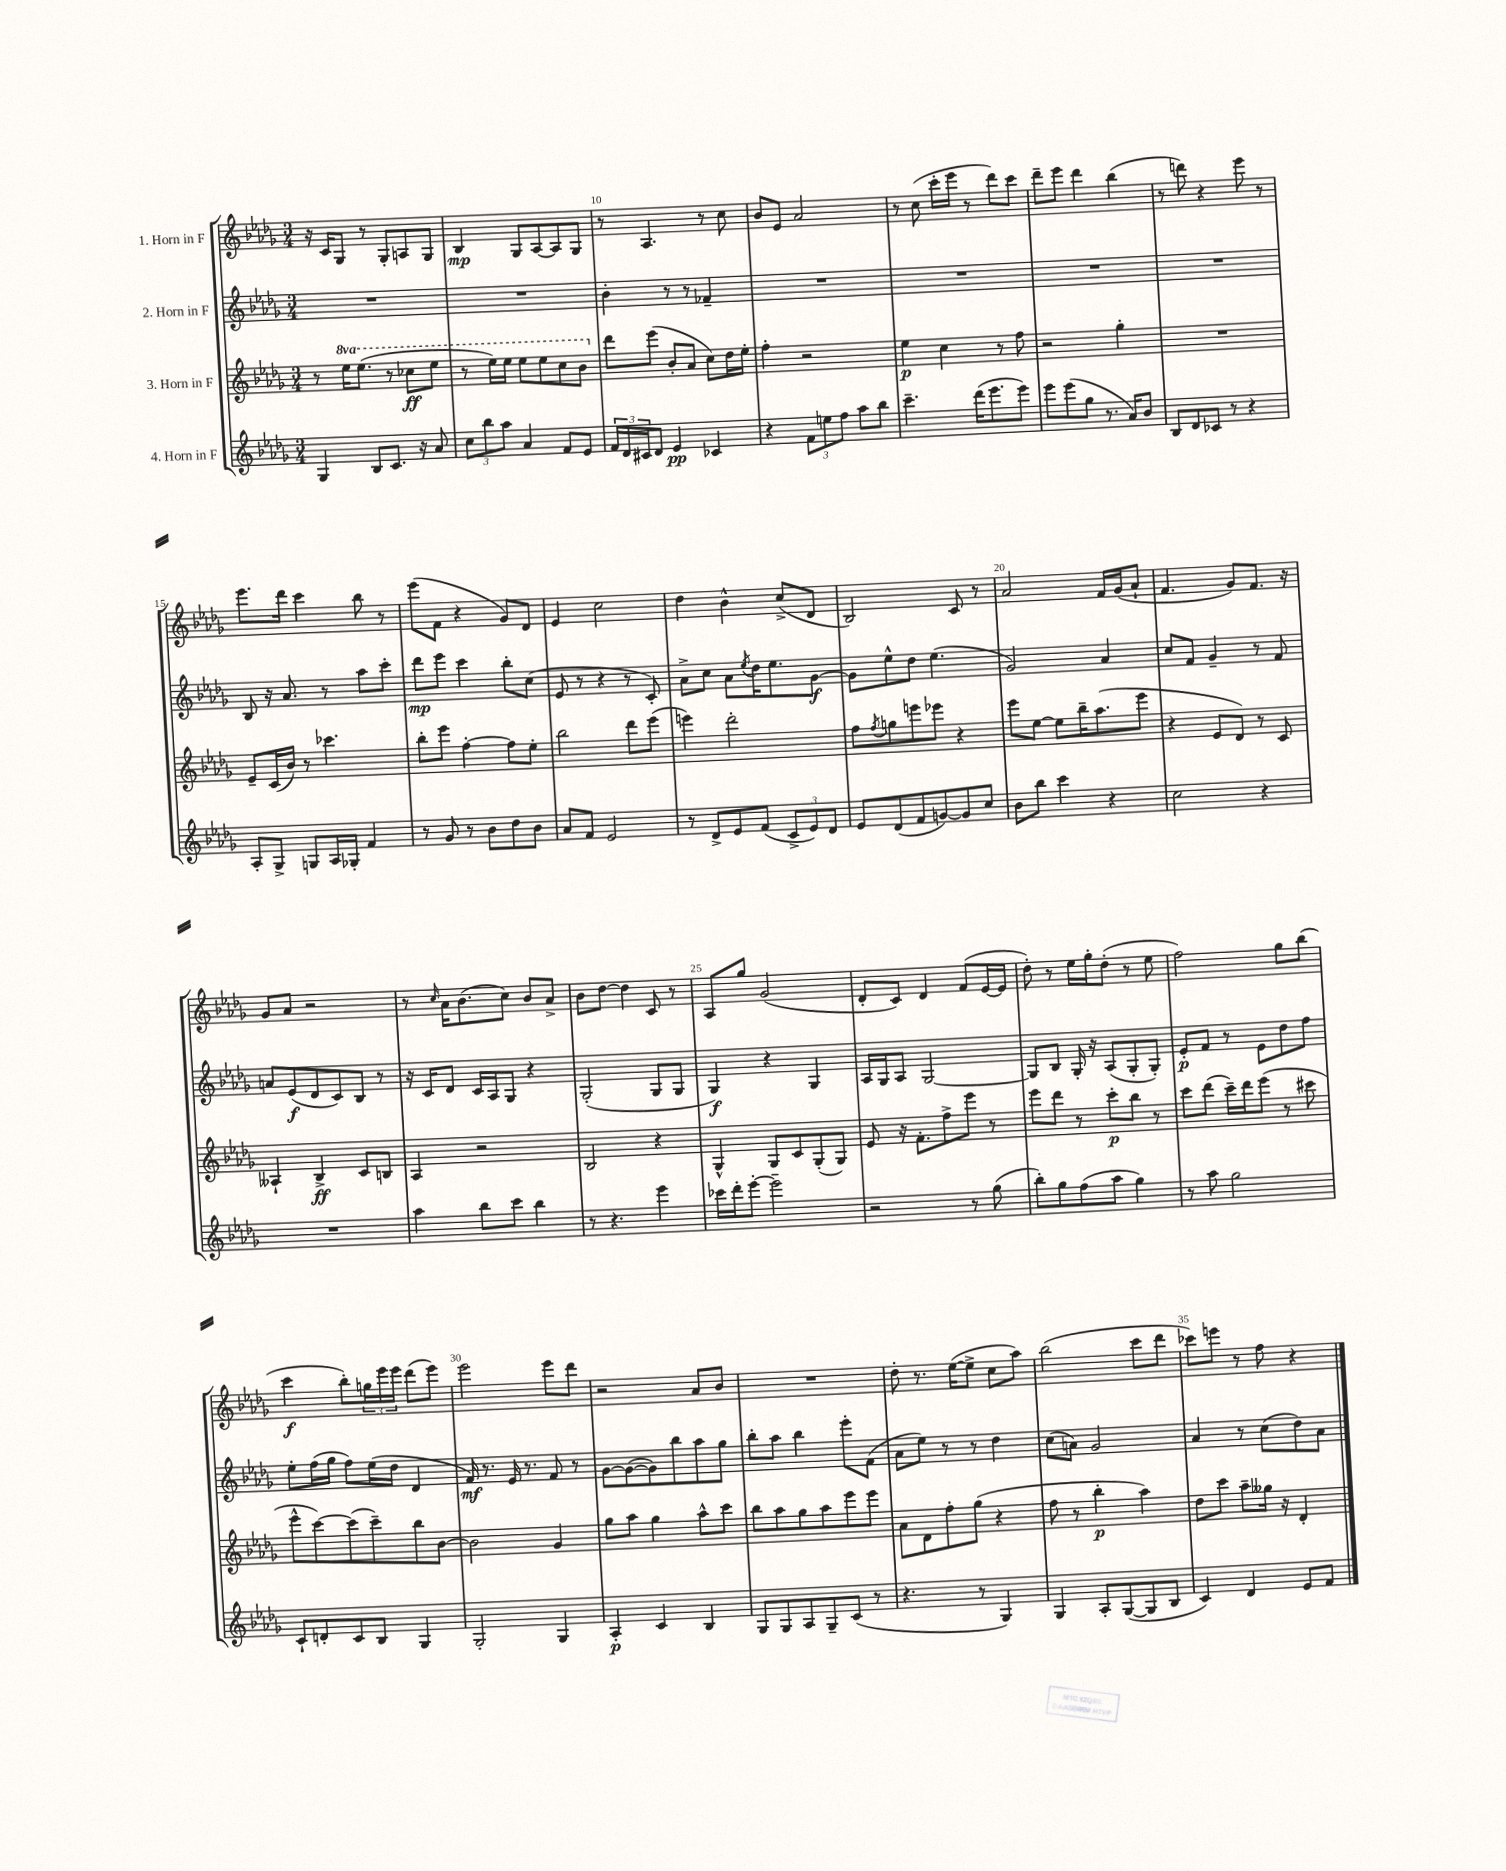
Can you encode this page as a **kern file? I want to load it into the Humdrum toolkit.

**kern	**kern	**kern	**kern
*staff4	*staff3	*staff2	*staff1
*clefG2	*clefG2	*clefG2	*clefG2
*k[b-e-a-d-g-]	*k[b-e-a-d-g-]	*k[b-e-a-d-g-]	*k[b-e-a-d-g-]
*M3/4	*M3/4	*M3/4	*M3/4
4G-/	8r	2.r	16r
.	.	.	16c/LK
.	16eee-\LK	.	8G-/J
.	(8.eee-\J	.	.
8B-/L	.	.	8r
8.c/J	8r	.	8G-'/L
.	8ccc-\L	.	8A/
16r	.	.	.
8a-/	8eee-\J	.	8G-/J
=	=	=	=
12cc\L	8r	2.r	4B-/
12bb-\	.	.	.
.	16eee-\LL)	.	.
12aa-\J	.	.	.
.	16eee-\JJ	.	.
4a-/	8eee-\L	.	8G-/L
.	8eee-\	.	[8A-/
8f/L	8ccc\	.	8A-/]
8e-/J	8bb-\J	.	8G-/J
=	=	=	=
24f/LL	8ddd-\L	4b-'\	8r
24d-/	.	.	.
24c#/J	.	.	.
8d-/J	(8eee-\J	.	4.A-/
4e-/	8b-'/L	8r	.
.	8a-/J	8r	.
4c-/	8cc\L)	4f-~/	8r
.	16dd-\L	.	8cc\
.	16ee-'\JJ	.	.
=	=	=	=
4r	4ff'\	2.r	8b-/L
.	.	.	8e-/J
12f\L	2r	.	2a-/
12ee\	.	.	.
12ff\J	.	.	.
8aa-\L	.	.	.
8bb-\J	.	.	.
=	=	=	=
4.ccc~\	4ee-\	2.r	8r
.	.	.	(8cc\
.	4cc\	.	16ccc'\LL
.	.	.	16eee-\JJ
(16ddd-\LK	.	.	8r
8.eee-\	.	.	.
.	8r	.	8ddd-\L)
8eee-\J)	8ff\	.	8ccc\J
=	=	=	=
8eee-\L	2r	2.r	8ddd-~\L
(8eee-\	.	.	8eee-\J
8gg-\J	.	.	4ddd-\
8.r	.	.	.
.	4gg-'\	.	(4bb-\
16a-/LK)	.	.	.
8b-/J	.	.	.
=	=	=	=
8B-/L	2.r	2.r	8r
8d-/	.	.	8ddd\)
8c-/J	.	.	4r
8r	.	.	.
4r	.	.	8eee-\
.	.	.	8r
=	=	=	=
8A-'/L	8e-~/L	8B-/	8.eee-\L
8G-^/J	(16c/L	16r	.
.	16b-/JJ)	8.a-/	16ddd-\Jk
8G/L	8r	.	4ccc\
16A-/L	4.ccc-\	8r	.
16G-'/JJ	.	.	.
4f/	.	8aa-\L	8bb-\
.	.	8ccc'\J	8r
=	=	=	=
8r	8bb-'\L	8ddd-\L	(8eee-\L
8g-/	8eee-\J	8eee-\J	8f\J
8r	[4ff'\	4ccc\	4r
8b-\L	.	.	.
8dd-\	8ff\]L	8bb-'\L	8g-/L)
8b-\J	8ee-'\J	(8cc\J	8d-/J
=	=	=	=
8a-/L	2bb-\	8e-/	4e-/
8f/J	.	8r	.
2e-/	.	4r	2cc\
.	8ddd-\L	8r	.
.	(8eee-\J	8c'/)	.
=	=	=	=
8r	4eee\)	8a-^\L	4dd-\
8d-^/L	.	8cc\J	.
8e-/	2ddd-'\	8a-\L	4b-^^\
.	.	8qee-/	.
(8f/J	.	16dd-\K	.
.	.	8.ee-\	.
12c^/L	.	.	(8cc^/L
12e-/)	.	.	.
.	.	[8g-\J	8d-/J
12d-/J	.	.	.
=	=	=	=
8e-/L	8ff\L	8g-\]L	2B-/)
.	8qff/	.	.
(8d-/	8gg\	8ee-^^\	.
8f/	8eee\	8dd-\J	.
[8g/)	8eee-\J	(4.ee-\	.
8g/]	4r	.	8c/
8cc/J	.	.	8r
=	=	=	=
8b-\L	8eee-\L	2g-/)	2a-/
8bb-\J	[8ee-\J	.	.
4ccc\	8ee-\]L	.	.
.	16bb-~\K	.	.
.	(8.aa-\	.	.
4r	.	4a-/	16f/LL
.	.	.	(16g-/J
.	8eee-\J	.	8a-`/J
=	=	=	=
2cc\	4r	8cc/L	4.f/
.	.	8f/J	.
.	8e-/L	4g-~/	.
.	8d-/J)	.	8g-/L)
4r	8r	8r	8.f/J
.	8c/	8f/	.
.	.	.	16r
=	=	=	=
2.r	4A--`/	8a/L	8g-/L
.	.	(8e-/	8a-/J
.	4B-^/	8d-/	2r
.	.	8c/)	.
.	8c/L	8B-/J	.
.	8B/J	8r	.
=	=	=	=
4aa-\	4A-/	16r	8r
.	.	16c/LK	.
.	.	.	16qqcc/
.	.	8d-/J	16a-\LK
.	.	.	(8.b-\
8bb-\L	2r	16c/LL	.
.	.	16A-/J	.
8ccc\J	.	8G-/J	8cc\J)
4bb-\	.	4r	8b-/L
.	.	.	8a-^/J
=	=	=	=
8r	2B-/	(2G-'/	8b-\L
4.r	.	.	[8dd-\J
.	.	.	4dd-\]
4eee-\	4r	8G-/L	8c/
.	.	8G-/J	8r
=	=	=	=
16ccc-\LL	4G-^^/	4G-/)	8A-/L
16ddd-'\J	.	.	.
[8eee-'\J	.	.	8gg-/J
2eee-~\]	8G-/L	4r	(2g-/
.	8c/	.	.
.	(8G-'/	4G-/	.
.	8G-/J)	.	.
=	=	=	=
2r	8e-/	16A-/LL	8d-'/L
.	.	16G-/J	.
.	16r	8A-/J	8c/J)
.	8.f'\L	.	.
.	.	[2G-/	4d-/
.	8ff^\	.	.
8r	8eee-\J	.	(8f/L
(8gg-\	8r	.	[16e-/L
.	.	.	16e-/]JJ
=	=	=	=
8bb-'\L)	8eee-\L	8G-/]L	8dd-'\)
8gg-\	8ddd-\J	8B-/J	8r
(8ff\	8r	16G-'/	16ee-\LL
.	.	16r	16gg-'\J
8aa-\J	8ccc'\L	(8A-/L	(8dd-'\J
4gg-\)	8bb-\J	8G-'/	8r
.	8r	8G-'/J)	8ee-\
=	=	=	=
8r	8ccc\L	8e-'/L	2ff\)
8aa-\	(8ddd-\J	8f/J	.
2gg-\	16ccc~\LL)	8r	.
.	16ddd-\J	.	.
.	(8eee-\J	8e-\L	.
.	8r	8dd-\	8gg-\L
.	8ccc#\	8ff\J	(8bb-\J
=	=	=	=
8c`/L	8eee-^^\L	8ee-'\L	4ccc\
8d'/	[8ccc\)	(16ff\L	.
.	.	16gg-\JJ	.
8c/	(8ccc\]	8ff\L)	8bb-'\L)
8B-/J	8ccc~\)	(16ee-\L	24gg\L
.	.	.	24eee-\
.	.	16dd-\JJ	.
.	.	.	24eee-\JJ
4G-/	8bb-\	4d-/	(8ddd-\L
.	[8b-\J	.	8eee-\J)
=	=	=	=
2G-'/	2b-\]	16f/)	2eee-\
.	.	8.r	.
.	.	16e-/	.
.	.	8.r	.
4G-/	4g-/	8f/	8eee-\L
.	.	8r	8ddd-\J
=	=	=	=
4A-'/	8gg-\L	[8g-\L	2r
.	8aa-\J	(8g-\_	.
4c/	4gg-\	8g-\])	.
.	.	8bb-\	.
4B-/	8aa-^^\L	8aa-\	8a-/L
.	8ccc\J	8gg-\J	8b-/J
=	=	=	=
8G-/L	8bb-\L	8bb-'\L	2.r
8G-/	8aa-\	8aa-\J	.
8A-/	8gg-\	4bb-\	.
8G-~/	8aa-\	.	.
(8c/J	8eee-\	8eee-'\L	.
8r	8eee-\J	(8f\J	.
=	=	=	=
4.r	8a-\L	8a-\L	8dd-'\
.	8d-\	8ee-\J)	8.r
.	8ff'\	8r	.
.	.	.	([16ee-\LK
8r	(8gg-\J	8r	8ee-^\]J
4G-/)	4r	4dd-\	8cc\L
.	.	.	8aa-\J)
=	=	=	=
4G-/	8ff\	(8cc\L	(2bb-\
.	8r	8a\J)	.
8A-'/L	4bb-'\	2g-/	.
([8G-/	.	.	.
8G-/]	4aa-\)	.	8ccc\L
8B-/J	.	.	8ddd-\J
=	=	=	=
4c/)	8dd-\L	4a-/	8ccc-\L)
.	8ccc\J	.	8eee\J
4d-/	8aa-~\L	8r	8r
.	16gg--\Jk	(8cc\L	8ff\
.	16r	.	.
8e-/L	4d-'/	8dd-\)	4r
8f/J	.	8a-\J	.
==	==	==	==
*-	*-	*-	*-
